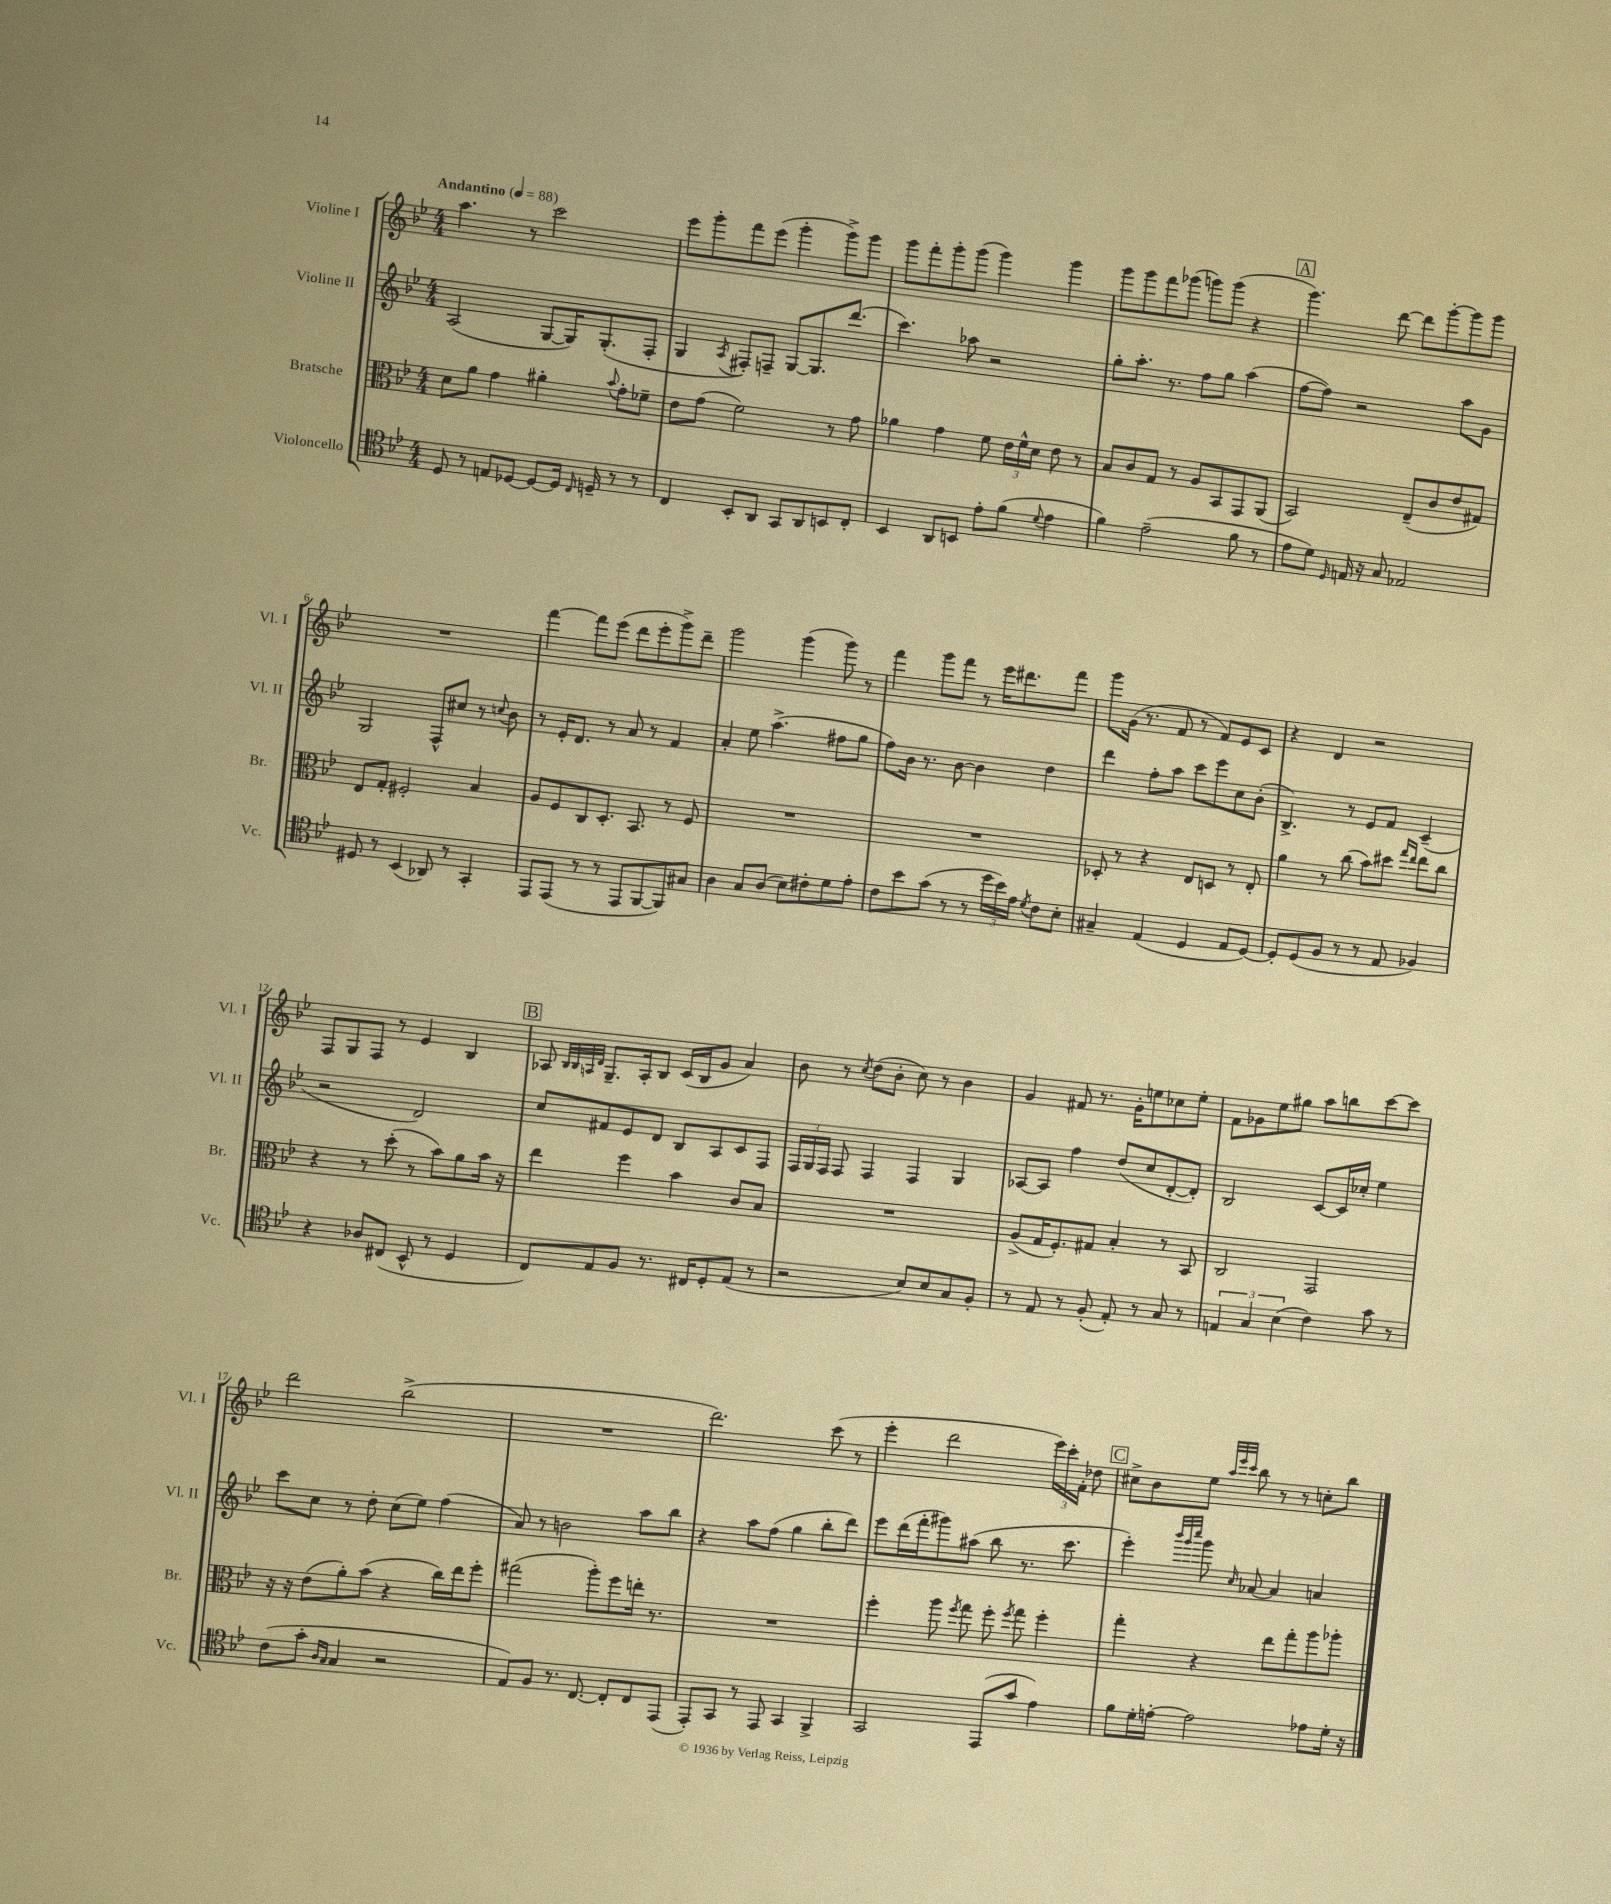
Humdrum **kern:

**kern	**kern	**kern	**kern
*staff4	*staff3	*staff2	*staff1
*clefC4	*clefC3	*clefG2	*clefG2
*k[b-e-]	*k[b-e-]	*k[b-e-]	*k[b-e-]
*M4/4	*M4/4	*M4/4	*M4/4
*MM88	*MM88	*MM88	*MM88
8D	8d	(2A	4.aa
8r	8a	.	.
8E	4g	.	.
[8D-	.	.	8r
8D-_	4a#'	[8G	2ccc
16D-]	.	16G])	.
16qqC	.	.	.
16D~	.	(8.G'	.
.	8qqb-	.	.
8r	8g'	.	.
8r	8f-~	8F'	.
=	=	=	=
4C	8e-	4G	8eee-
.	(8g	.	8ggg'
.	.	8qA	.
8BB-'	2f)	8F#')	8fff
8AA	.	8F~	(8eee-
8GG	.	[8G	4ggg'
8AA	.	8.G]	.
8BB	8r	.	8ggg^)
.	.	(8.ddd	.
8C'	8g	.	8ggg
=	=	=	=
4BB-	4a-	4.ccc)	8ggg
.	.	.	8fff'
8AA	4g	.	8ggg'
8BB	.	8aa-	(8ggg
8e-'	8f	2r	4ggg)
(8f	24e-	.	.
.	24f^^	.	.
.	24d	.	.
8qqd	.	.	.
4e-	8e-	.	4ggg
.	8r	.	.
=	=	=	=
4f)	8B-	8gg'	8ggg
.	8c	8.aa'	8ggg
(2e-~	8G	.	8fff
.	.	8.r	.
.	8r	.	(8ggg-
.	8A	8ff	8ggg)
.	8BB-	8gg	(8ggg
8f	8GG	(4aa	4r
8r	(8AA	.	.
=	=	=	=
8e-	2BB-)	[8ff	4.ggg)
8d)	.	8ff])	.
16qqD	.	.	.
16E	.	2r	.
16r	.	.	.
8G	.	.	[8ddd
2E-	(8E-~	.	8ddd]
.	8c	.	[8ggg'
.	8e-	8aa	8ggg]
.	8G#)	8g	8ggg
=	=	=	=
8D#	8E-	2G	1r
8r	8G'	.	.
(4BB-	2F#'	.	.
8AA-)	.	8F^^	.
8r	.	8cc#	.
4GG'	4B-	8r	.
.	.	8qqcc	.
.	.	8b-	.
=	=	=	=
8EE-	8A	8r	[4fff
(8EE-	8F	16e-'	.
.	.	8.d	.
8r	8C	.	8fff]
8r	8.D'	8r	(8eee-
8EE-	.	8a	8ddd
.	8.BB-	.	.
[8FF	.	8r	8eee-'
8FF])	8r	4f	8ggg^)
8G#	8F	.	8ddd~
=	=	=	=
4A	1r	4a'	2ggg
8G	.	8ee-	.
(8A	.	(4.aa^	.
8B-)	.	.	(4ggg
8c#'	.	.	.
8d	.	8ff#	8ggg)
8e-'	.	8gg	8r
=	=	=	=
8c	1r	8ff)	4fff
8b-	.	16b-	.
.	.	8.r	.
(8g	.	.	8ggg
8r	.	[8b-	8fff
8r	.	4b-]	8r
24dd	.	.	16eee-
24b-)	.	.	.
.	.	.	8.ddd#
24e-	.	.	.
8qd	.	.	.
8c	.	4dd	.
8B-'	.	.	8fff
=	=	=	=
4G#~	8D-'	4ddd	8ggg
.	8r	.	(16g
.	.	.	8.r
(4E-	4r	8ff'	.
.	.	8aa	8f
4D	8E-	8ccc	8r
.	8D	8eee-	8f)
8E-	8r	8cc	8e-
[8D)	8E-'	(8b-'	8c
=	=	=	=
8D']	4a	4.B-^)	4r
(8D	.	.	.
8F	8r	.	4d
8r	(8cc	8r	.
8r	8b-)	8e-	2r
8E-	8dd#	8f	.
.	16qqgg	.	.
.	16qqee-	.	.
4F-)	8ee-	(4c~	.
.	8cc	.	.
=	=	=	=
4r	4r	2r	8F
.	.	.	8G
8A-	8r	.	8F
(8C#	(8dd'	.	8r
8BB-^^	8r	2d)	4e-
8r	8b-)	.	.
4D	8a	.	4B-
.	16b-	.	.
.	16r	.	.
=	=	=	=
8C)	4ee-	8cc	8A-
.	.	.	32qqB-
.	.	.	32qqB-
.	.	.	32qqA
.	.	.	32qqd
8E-	.	8f#	8.G~
8F	4ff	8e-	.
.	.	.	16A'
8.r	.	8d	8B-
.	4b-	8B-	(16c
16C#	.	.	16B-
8D'	.	8A	8g
(8E-	8c	8c	4a)
8r	8B-	8F	.
=	=	=	=
2r	1r	24F	8b-
.	.	24G	.
.	.	24F	.
.	.	8F	8r
.	.	.	8qcc
.	.	4F	(8dd
.	.	.	8b-'
8B-)	.	4F	8cc)
8B-	.	.	8r
8G	.	4G	4b-
8F'	.	.	.
=	=	=	=
8r	(8A^	[8A-	4g
8E-	16G	8A-]	.
.	8.F')	.	.
8r	.	4ff	8f#
(8F'	8G#	.	8.r
8E-')	4B-'	(8dd	.
.	.	.	16g'
8r	.	8cc	8ee
8G	8r	[8d'	8cc-
8r	8BB-	8d'])	8ee'
=	=	=	=
6E	2C	2B-	8f
.	.	.	8g-
6G	.	.	.
.	.	.	8ee-
(6B-	.	.	.
.	.	.	8gg#
4c)	2GG	[8c	8aa
.	.	16c]	8bb
.	.	16cc-'	.
8g	.	4ee-	[8ccc
8r	.	.	8ccc]
=	=	=	=
(8c	16r	8ccc	2ddd
.	16r	.	.
8g'	(8e-	8cc	.
16qqA	.	.	.
16qqG	.	.	.
4G	8a')	8r	.
.	(8b-	8dd'	.
2r	4r	(8cc	(2bb-^
.	.	8ee-)	.
.	16cc)	(4ff	.
.	16ee-	.	.
.	8ff'	.	.
=	=	=	=
8E-)	(2gg#	8a)	1r
8F	.	8r	.
8.r	.	2b	.
[8.C	.	.	.
.	8aa')	.	.
8C']	8ff	.	.
8C	16ee'	8aa	.
.	8.r	.	.
(8EE-	.	8bb-	.
=	=	=	=
8EE-')	1r	4r	2.ddd)
8GG	.	.	.
8r	.	8aa	.
8EE-	.	(8ff	.
4GG	.	4gg	.
4FF^	.	8bb-'	(8ccc
.	.	8ddd)	8r
=	=	=	=
2GG	4ff'	8eee-	4eee-'
.	.	(16ddd	.
.	.	16fff'	.
.	8aa	8ggg#)	2ddd
.	8qff	.	.
.	8gg	(8aa#	.
(8EE-	8ff'	8bb-	.
.	8qff	.	.
8g	8gg	8.r	.
4e-)	4ff'	.	24eee-)
.	.	.	24ccc'
.	.	8.ccc	.
.	.	.	24f'
.	.	.	8dd-
=	=	=	=
8f	4gg'	4eee-')	8cc#^
16d'	.	.	8b-
[16e'	.	.	.
.	.	32qqbbb-	.
.	.	32qqggg	.
.	.	32qqcccc	.
2e]	4r	8ggg	8ee-
.	.	.	32qqaa
.	.	.	32qqeee-
.	.	16qqcc	32qqccc
.	.	[8a-	8bb-
.	8ee-	4a-]	8r
.	8gg'	.	8r
8e-	8aa	4a	8cc'
16d'	8aa-'	.	8bb-
16r	.	.	.
==	==	==	==
*-	*-	*-	*-
